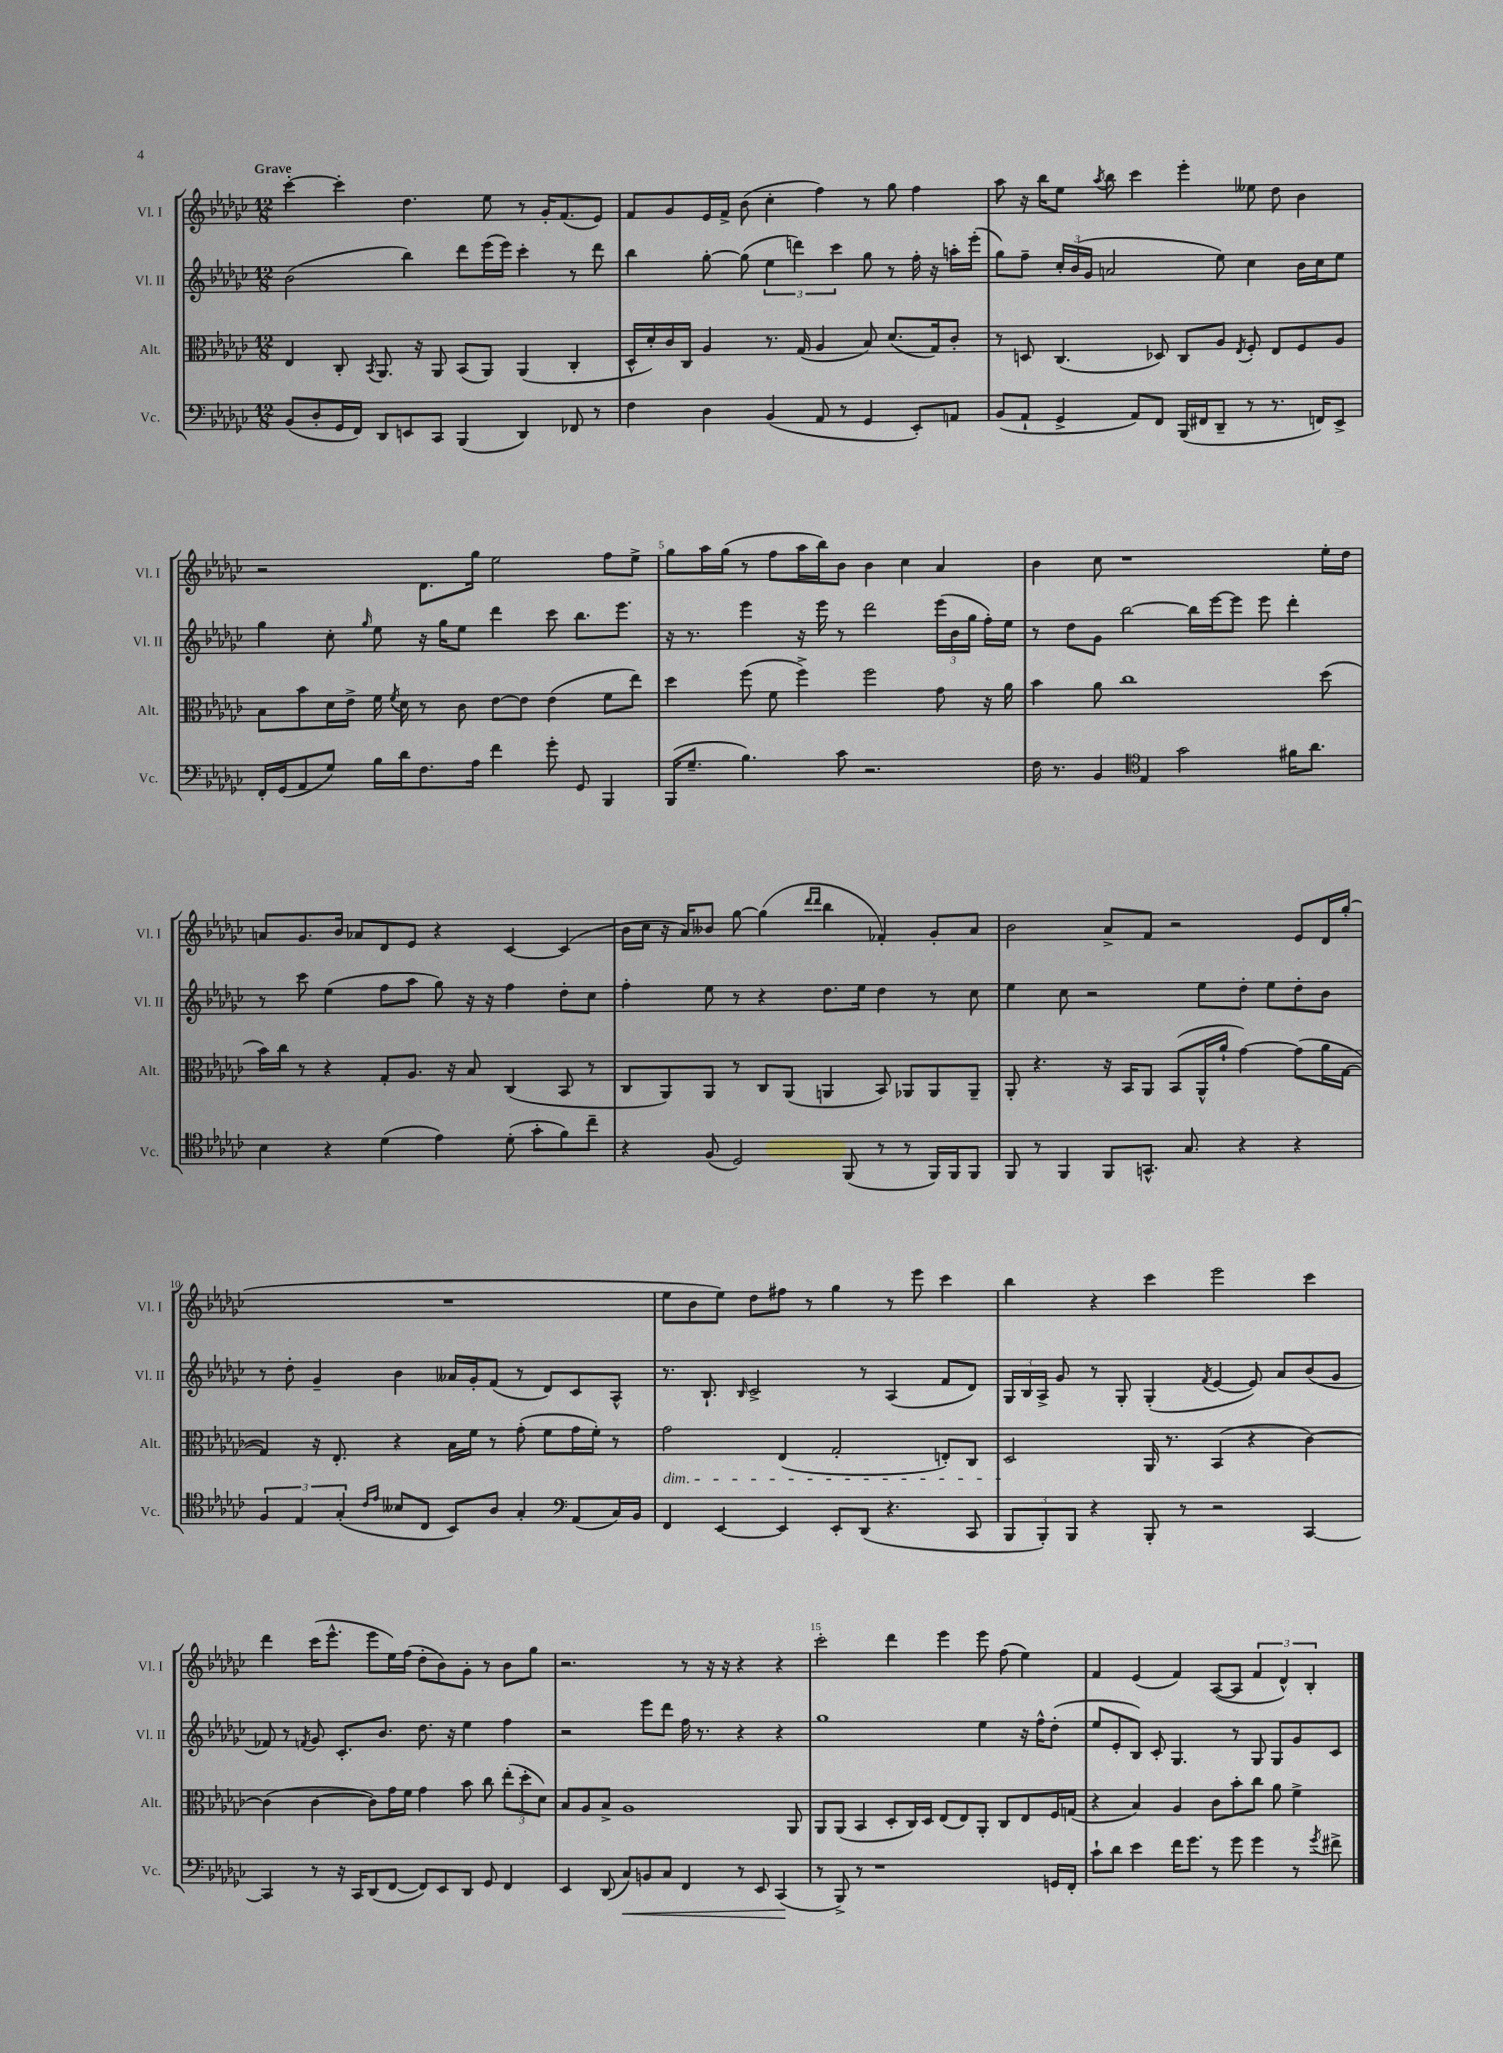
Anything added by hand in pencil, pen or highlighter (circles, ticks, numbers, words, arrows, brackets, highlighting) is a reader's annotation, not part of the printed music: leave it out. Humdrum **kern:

**kern	**kern	**kern	**kern
*staff4	*staff3	*staff2	*staff1
*clefF4	*clefC3	*clefG2	*clefG2
*k[b-e-a-d-g-c-]	*k[b-e-a-d-g-c-]	*k[b-e-a-d-g-c-]	*k[b-e-a-d-g-c-]
*M12/8	*M12/8	*M12/8	*M12/8
(8BB-	4E-	(2b-	[4ccc-'
8D-'	.	.	.
16GG-	8C-'	.	4ccc-']
16FF)	.	.	.
.	8qBB-	.	.
8DD-	8.AA-	.	.
8EE	.	4bb-)	4.dd-
.	16r	.	.
8CC-	8AA-	.	.
(4BBB-	(8BB-	8ddd-	.
.	8AA-)	(16eee-	8ee-
.	.	16eee-)	.
4DD-)	(4AA-	4ccc-'	8r
.	.	.	16g-'
.	.	.	(8.f
8FF-	4C-'	8r	.
8r	.	8ddd-	8e-)
=	=	=	=
4F	16D-^^	4bb-	8f
.	16d-')	.	.
.	16c-	.	8g-
.	16C-	.	.
4D-	4A-	[8gg-'	16e-
.	.	.	16f^
.	.	(8gg-]	(8b-
(4BB-	8.r	6ee-	4cc-'
.	.	6ddd)	.
.	(16G-	.	.
8AA-	4A-	.	4ff)
.	.	6ccc-	.
8r	.	.	.
4GG-	8B-)	8gg-	8r
.	(8.d-	8r	8gg-
8EE-')	.	16ff'	4ff
.	16G-)	16r	.
8AA	8c-'	16aa'	.
.	.	(16eee-'	.
=	=	=	=
(8BB-	8r	8gg-)	8aa-
8AA-`	8D	8ff~	16r
.	.	.	16bb-
4GG-^	(4.C-	24cc-'	8ee-
.	.	(24b-	.
.	.	24g-	.
.	.	.	8qaa-
.	.	2a	8bb-
8AA-)	.	.	4ccc-
8FF	8D-)	.	.
(16BBB-	8C-	.	4eee-'
16FF#	.	.	.
8DD-~	8A-	8ee-)	.
.	8qE-	.	.
8r	8F'	4cc-	8ee--
8.r	8E-	.	8dd-
.	8F	16b-	4b-
16FF)	.	16cc-	.
8EE-^	8A-	8ee-	.
=	=	=	=
16FF'	8B-	4gg-	2r
(16GG-	.	.	.
8AA-	8b-	.	.
8G-)	16d-	8cc-'	.
.	16e-^	.	.
.	.	16qqgg-	.
16B-	16f	8ee-	.
.	8qf	.	.
16d-	16d-	.	.
8.F	8r	16r	8.d-
.	.	16gg-	.
.	8c-	8ee-	.
16A-	.	.	16gg-
4f	[8e-	4ddd-	2ee-
.	8e-]	.	.
8g-'	(4e-	8ccc-	.
8GG-	.	8.bb-	.
4BBB-	8f	.	8ff
.	.	8.eee-	.
.	8ee-)	.	8ee-^
=	=	=	=
(16BBB-	4dd-	16r	8gg-
8.G-~	.	8.r	.
.	.	.	16aa-
.	.	.	(16gg-
4.B-)	(8ff	4eee-	8r
.	8f	.	8ff
.	4ff^)	16r	16aa-
.	.	16eee-	16bb-)
8c-	.	8r	8b-
2.r	2ff	2ddd-	4b-
.	.	.	4cc-
.	8g-	(24eee-	4a-
.	.	24b-	.
.	.	24gg-	.
.	16r	16ff')	.
.	16a-	16ee-	.
=	=	=	=
16F	4b-	8r	4b-
8.r	.	.	.
.	.	8dd-	.
4BB-	8a-	8g-	8cc-
.	1cc-	[2bb-	1r
*clefC4	*	*	*
4E-	.	.	.
2g-	.	.	.
.	.	16bb-]	.
.	.	[16eee-	.
.	.	8eee-]	.
.	.	8eee-	.
16f#	.	4ddd-'	.
8.a-	.	.	.
.	(8dd-	.	16ee-'
.	.	.	16dd-
=	=	=	=
4B-	16b-)	8r	8a
.	16cc-	.	.
.	8r	8ccc-	8.g-
4r	4r	(4ee-	.
.	.	.	16b-
.	.	.	8a-
(4d-	8G-'	8ff	8d-
.	8.A-	8aa-	8e-
4e-)	.	8gg-)	4r
.	16r	.	.
.	8B-	16r	.
.	.	16r	.
(8d-'	(4C-	4ff	[4c-
8g-'	.	.	.
8f)	8BB-	8dd-'	(4c-]
8cc-~	8r	8cc-	.
=	=	=	=
4r	8C-	4ff'	16b-
.	.	.	16cc-
.	8AA-)	.	16r
.	.	.	16a-)
(8F	8AA-	8ee-	8b--
2D-)	8r	8r	[8gg-
.	8C-	4r	(4gg-]
.	(8AA-	.	.
.	.	.	16qqddd-
.	.	.	16qqddd-
.	4AA	8.dd-	4bb-
(8FF	.	.	.
.	.	16ee-	.
8r	8BB-)	4dd-	4f-')
8r	8AA-	.	.
16FF)	8AA-	8r	8g-'
16FF	.	.	.
8FF	8AA-~	8cc-	8a-
=	=	=	=
8FF	8AA-'	4ee-	2b-
8r	4.r	.	.
4FF	.	8cc-	.
.	.	2r	.
8FF	16r	.	8a-^
.	16BB-	.	.
8.GG^^	8AA-	.	8f
.	(8BB-	.	2r
8.G-	.	.	.
.	16AA-^^	8ee-	.
.	16a-`	.	.
4r	[4g-)	8dd-'	.
.	.	8ee-	.
4r	(8g-]	8dd-'	8e-
.	16a-	8b-	16d-
.	[16G-	.	(16gg-'
=	=	=	=
6F	4G-])	8r	1.r
.	.	8dd-'	.
6E-	.	.	.
.	16r	4g-~	.
.	8.E-'	.	.
(6G-'	.	.	.
16qqc-	.	.	.
16qqe-	.	.	.
8B--	4r	4b-	.
8C-	.	.	.
8BB-)	16B-	16a--	.
.	16f	16g-'	.
8A-	8r	(8f	.
4G-'	(8g-'	8r	.
.	8f	8d-)	.
*clefF4	*	*	*
(8AA-	16g-	8c-	.
.	16f')	.	.
16C-)	8r	8A-^^	.
16BB-	.	.	.
=	=	=	=
4FF	2g-	8.r	8ee-
.	.	.	8b-
.	.	8.B-`	.
[4EE-	.	.	8ee-)
.	.	16qqB-	.
.	.	2c-^	8dd-
4EE-]	(4E-	.	8ff#
.	.	.	8r
8EE-'	2G-'	.	4gg-
(8DD-	.	8r	.
4.r	.	(4A-	8r
.	.	.	8eee-
.	8E')	8f	4ccc-
8CC-	8C-	8d-)	.
=	=	=	=
12BBB-	2D-	24G-	4bb-
.	.	24B-	.
12BBB-')	.	24A-^	.
.	.	8g-	.
12BBB-	.	.	.
4r	.	8r	4r
.	.	8G-'	.
8BBB-'	16AA-	(4G-'	4ccc-
.	8.r	.	.
8r	.	.	.
.	.	8qf	.
2r	(4BB-	[4e-	2eee-
.	4r	8e-])	.
.	.	8a-	.
[4CC-	[4c-)	(8b-	4ccc-
.	.	8g-	.
=	=	=	=
4CC-]	(4c-]	8f-)	4ddd-
.	.	8r	.
.	.	8qf	.
8r	[4c-	8g-	(16ccc-
.	.	.	8.eee-^^
16r	.	8.c-'	.
16CC-	.	.	.
(8DD-	8c-])	.	8eee-
.	.	8.b-	.
[8FF	16g-	.	16ee-)
.	16f	.	(16ff
8FF])	4g-	8.dd-	8dd-'
8EE-	.	.	8b-)
.	.	16r	.
8DD-	8b-	4ee-	8g-'
8GG-	8cc-	.	8r
4FF	(12ee-'	4ff	8b-
.	12dd-'	.	.
.	.	.	8gg-
.	12d-)	.	.
=	=	=	=
4EE-	8B-	2r	2.r
.	8A-	.	.
(8DD-	8B-^	.	.
8C-)	1A-	.	.
8BB	.	8eee-	.
8C-	.	8ddd-	.
4FF	.	16ff	8r
.	.	8.r	.
.	.	.	16r
.	.	.	16r
8r	.	4r	4r
8EE-	.	.	.
(4CC-	.	4r	4r
.	8AA-	.	.
=	=	=	=
8r	8AA-	1gg-	2ccc-'
8BBB-^)	(8AA-	.	.
8r	4BB-	.	.
1r	.	.	.
.	8D-'	.	4ddd-
.	16C-)	.	.
.	16D-	.	.
.	(8E-	.	4eee-
.	8E-)	.	.
.	8AA-'	4ee-	8eee-
.	8C-	.	(8ff
.	8E-	16r	4ee-)
.	.	16ff^^	.
16GG	16F	(8dd-'	.
16FF'	(16G	.	.
=	=	=	=
8c-`	4r	8ee-	4f
8d-	.	8e-'	.
4e-	4B-)	8B-)	(4e-
.	.	8c-'	.
16f	4A-	4.G-	4f)
8.g-	.	.	.
8r	8c-	.	([8A-
8g-	8b-'	8r	8A-]
4g-	8cc-	8G-	6f
.	8a-	8G-	.
.	.	.	6d-^^)
8r	4f^	8g-	.
.	.	.	6B-'
8qg-	.	.	.
8f#^	.	8c-	.
==	==	==	==
*-	*-	*-	*-
